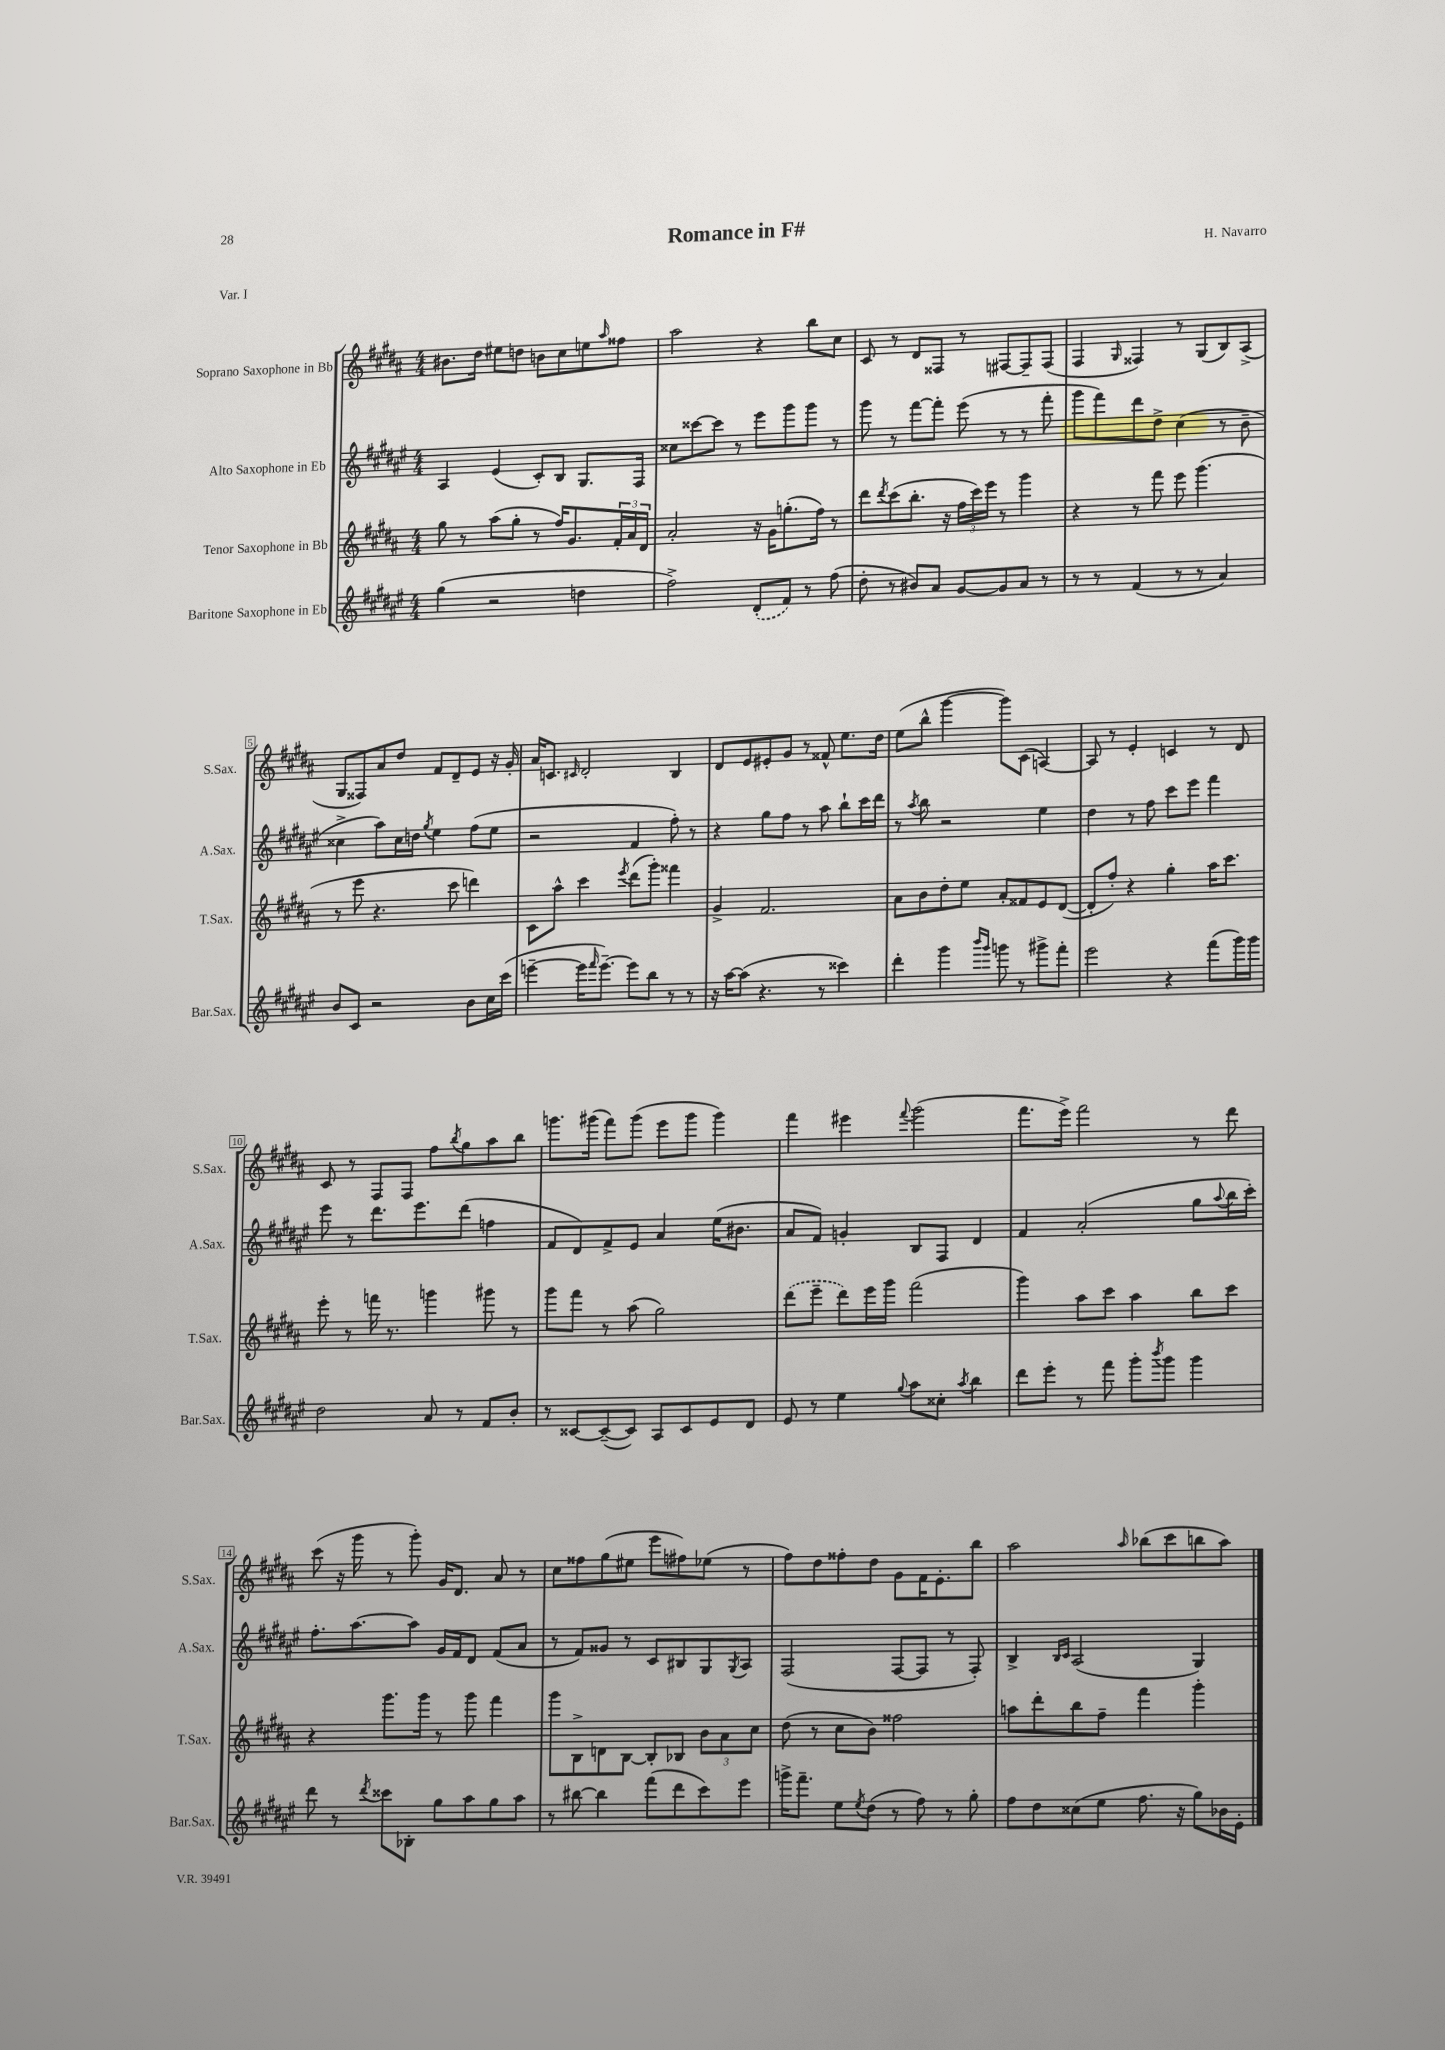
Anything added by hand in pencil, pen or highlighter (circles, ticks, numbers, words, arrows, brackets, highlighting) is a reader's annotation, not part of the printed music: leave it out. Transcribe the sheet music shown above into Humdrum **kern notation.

**kern	**kern	**kern	**kern
*part4	*part3	*part2	*part1
*staff4	*staff3	*staff2	*staff1
*I"Baritone Saxophone in Eb	*I"Tenor Saxophone in Bb	*I"Alto Saxophone in Eb	*I"Soprano Saxophone in Bb
*I'Bar.Sax.	*I'T.Sax.	*I'A.Sax.	*I'S.Sax.
*clefG2	*clefG2	*clefG2	*clefG2
*k[f#c#g#d#a#e#]	*k[f#c#g#d#a#]	*k[f#c#g#d#a#e#]	*k[f#c#g#d#a#]
*M4/4	*M4/4	*M4/4	*M4/4
=1	=1	=1	=1
(4gg#\	8gg#\	4A#/	8.b#X\L
.	8r	.	.
.	.	.	16dd#\Jk
2r	(8aa#\L	(4e#/	8ee#X\L
.	8gg#'\J	.	8ddn\J
.	8r	8c#'/L)	8bn\L
.	16ff#/KL)	8B/J	8cc#\
.	8.g#/	.	.
4ddn\	.	8.G#/L	8een\
.	.	.	16qqaa#/
.	24f#'/L	.	8ff##X\J
.	24a#/	.	.
.	.	16F#/Jk	.
.	24d#/JJ	.	.
=2	=2	=2	=2
2ff#^\)	2a#'/	8cc##X\L	2aa#\
.	.	[8ccc##X\	.
.	.	8ccc##\J]	.
.	.	8r	.
(8d#'/L	16r	8eee#\L	4r
.	16g#\KL	.	.
8f#/J)	(8.ggn'\	8ggg#\	.
8r	.	8ggg#\J	8bb\L
.	16ff#\Jk)	.	.
(8ff#\	8r	8r	8cc#\J
=3	=3	=3	=3
8dd#'\	8ddd#\L	8ggg#\	8c#/
.	8qddd#/	.	.
8r	(8ccc#\	8r	8r
8b#X/L)	8.bb'\J	[8fff#\L	8d#/L
8a#/J	.	8fff#'\J]	8F##X/J
.	16r	.	.
[8g#/L	24ff#\LL	(8eee#\	8r
.	24ccc#\)	.	.
.	24eee\JJ	.	.
8g#/]	8r	8r	[8F#X/L
8a#/J	4ggg#\	8r	8F#~/]
8r	.	8fff#'\	(8F#/J
=4	=4	=4	=4
8r	4r	8ggg#\L	4F#/
8r	.	8fff#\)	.
.	.	.	16qqG#/
(4f#/	8r	8ddd#\	4F##X/)
.	8fff#\	8dd#^\J	.
8r	8eee\	(4cc#\	8r
8r	(4.ggg#\	.	(8G#/L
4a#/)	.	8r	8B/)
.	.	8b~\	(8A#^/J
!!LO:LB:g=z
=5	=5	=5	=5
8b/L	8r	4cc##X^\	8G#/L
8c#/J	8eee\	.	8F##X/)
2r	4.r	8aa#\L)	8a#/
.	.	16cc##\L	8dd#/J
.	.	16ddn\JJ	.
.	.	8qgg#/	.
.	.	4ee#\	8f#/L
.	8ccc#\	.	8d#~/
8b\L	4dddn\)	(8ff#\L	8e/J
16cc#\L	.	8ee#\J	16r
(16ccc#\JJ	.	.	16g#'/
=6	=6	=6	=6
[4eeen~\	8c#\L	2r	16a#/KL
.	.	.	8.cn/J
.	8aa#^^\J	.	.
.	.	.	16qqc#X/
16eee\KL]	4ccc#\	.	2d#'/
16qqfff#/	.	.	.
[8.eee~\J)	.	.	.
.	8qeee/	.	.
8eee\L]	(8ddd#\L	4f#/	.
8bb\J	8ggg#'\J)	.	.
8r	4fff##X\	8ff#'\)	4B/
8r	.	8r	.
=7	=7	=7	=7
16r	4g#^/	4r	8d#/L
[16aa#\KL	.	.	.
(8aa#\J]	.	.	8e/
4.r	2.f#/	8gg#\L	8e#X'/
.	.	8ff#\J	8g#/J
.	.	8r	8r
8r	.	8aa#\	8f##X^^/
4ccc##X\)	.	8bb`\L	8.ee\L
.	.	16ccc#\L	.
.	.	16ddd#\JJ	16dd#\Jk
=8	=8	=8	=8
4ddd#'\	8a#\L	8r	(8ee\L
.	.	8qaa#/	.
.	8b\	8bb\	8bb^^\J
4ggg#\	8dd#'\	2r	[4ggg#\
.	8ee\J	.	.
16qqbbb/LL	.	.	.
16qqggg#/JJ	.	.	.
8gggn\	8a#'/L	.	8ggg#\L])
8r	8f##X/	.	(8c#\J
8ggg#X^\L	8e/	4ee#\	[4An/)
8fff#'\J	([8d#/J	.	.
=9	=9	=9	=9
2eee#\	8d#'/L]	4dd#\	8A/]
.	8ff#'/J)	.	8r
.	4r	8r	4e'/
.	.	8ff#\	.
4r	4gg#'\	8ccc#\L	4cn/
.	.	8eee#\J	.
(8fff#\L	16aa#\KL	4fff#\	8r
.	8.ccc#\J	.	.
16ggg#\L)	.	.	8d#/
16ggg#\JJ	.	.	.
!!LO:LB:g=z
=10	=10	=10	=10
2dd#\	8eee'\	8eee#\	8c#/
.	8r	8r	8r
.	16fffn\	8.ddd#\L	8F#/L
.	8.r	.	.
.	.	.	8F#/J
.	.	8.eee#\	.
8a#/	4gggn\	.	8ff#\L
.	.	.	8qbb/
8r	.	(8ddd#\J	8gg#\
8f#/L	8ggg#X\	4ffn\	8aa#\
8b'/J	8r	.	8bb\J
=11	=11	=11	=11
8r	8ggg#\L	8f#/L	8.gggn\L
[8c##X/L	8fff#\J	8d#/)	.
.	.	.	(16ggg#X\Jk
(8c##~/_	8r	8f#^/	8fff#\L)
8c##/J])	(8aa#\	8e#/J	(8ggg#\J
8A#/L	2gg#\)	4a#/	8eee\L
8c##/	.	.	8ggg#\J
8e#/	.	(16ee#\KL	4ggg#\)
.	.	8.b#X\J	.
8d#/J	.	.	.
=12	=12	=12	=12
8e#/	(8ddd#\L	8a#/L	4fff#\
8r	8eee~\J	8f#/J)	.
4ee#\	8ddd#\L)	4gn'/	4eee#X\
.	16eee\L	.	.
.	16ggg#\JJ	.	.
8qqgg#/	.	.	8qqfff#/
8aa#\L	(2fff#\	8B/L	(2ggg#\
8cc##X'\J	.	8F#/J	.
8qaa#/	.	.	.
4bb\	.	4d#/	.
=13	=13	=13	=13
8ddd#\L	4ggg#\)	4f#/	8.fff#\L
8eee#'\J	.	.	.
.	.	.	16eee^\Jk)
8r	8aa#\L	(2a#'/	2fff#\
8fff#\	8ccc#\J	.	.
8ggg#'\L	4aa#\	.	.
8qbbb/	.	.	.
8ggg#\J	.	.	.
4ggg#\	8bb\L	8gg#\L	8r
.	.	8qqaa#/	.
.	8ccc#\J	16bb\L	8ddd#\
.	.	16ccc#'\JJ)	.
!!LO:LB:g=z
=14	=14	=14	=14
8ddd#\	4r	8.ff#'\L	(8ccc#\
8r	.	.	16r
.	.	[8.aa#\	16ggg#\
8qddd#/	.	.	.
8ccc##X\L	8.ggg#\L	.	8r
8B-X'\J	.	8aa#\J]	8ggg#'\)
.	16ggg#\Jk	.	.
8gg#\L	8r	16g#/LL	16g#/KL
.	.	16f#/J	8.d#/J
8aa#\	8ggg#\	8d#/J	.
8gg#\	4fff#\	(8f#/L	8a#/
8aa#\J	.	8a#/J	8r
=15	=15	=15	=15
8r	8ggg#\L	8r	8cc#\L
[8bb#X\	8B^\	8f#/L)	8ff##X\
4bb#\]	8dn\	8g##X/J	(8gg#\
.	[8B\J	8r	8ee#X\J
(8fff#\L	8B'/L]	8c#/L	8eee\L
8ddd#\	8B-X/J	8B#X/	8ff#X\)
8ccc#\)	12b\L	8G#/	(8ee-X\J
.	12a#\	.	.
.	.	8qG#/	.
8eee#\J	.	8A#/J	8r
.	12cc#\J	.	.
=16	=16	=16	=16
16gggn^\KL	(8dd#\	(2F#/	8ff#\L)
8.fff#~\J	.	.	.
.	8r	.	8dd#\
8ee#\L	8cc#\L	.	8ff##X'\
8qee#/	.	.	.
(8dd#\J	8b\J)	.	8dd#\J
8r	2ff##X\	[8F#/L	8g#\L
8ff#\)	.	8F#/J]	16f#\K
.	.	.	8.e'\
8r	.	8r	.
8gg#'\	.	8F#'/)	8bb\J
=17	=17	=17	=17
8ff#\L	8aan\L	4B^/	2aa#\
8dd#\	8ddd#'\	.	.
.	.	16qqB/LL	.
.	.	16qqc#/JJ	.
(8cc##X\	8bb\	(2A#/	.
8ee#\J	8ff#~\J	.	.
.	.	.	16qqaa#/
8.ff#\	4fff#\	.	(8bb-X\L
.	.	.	8ccc#\
16r	.	.	.
8gg#\L)	4ggg#'\	4G#/)	8bbn\
16b-X\L	.	.	8aa#\J)
16e#'\JJ	.	.	.
==	==	==	==
*-	*-	*-	*-
